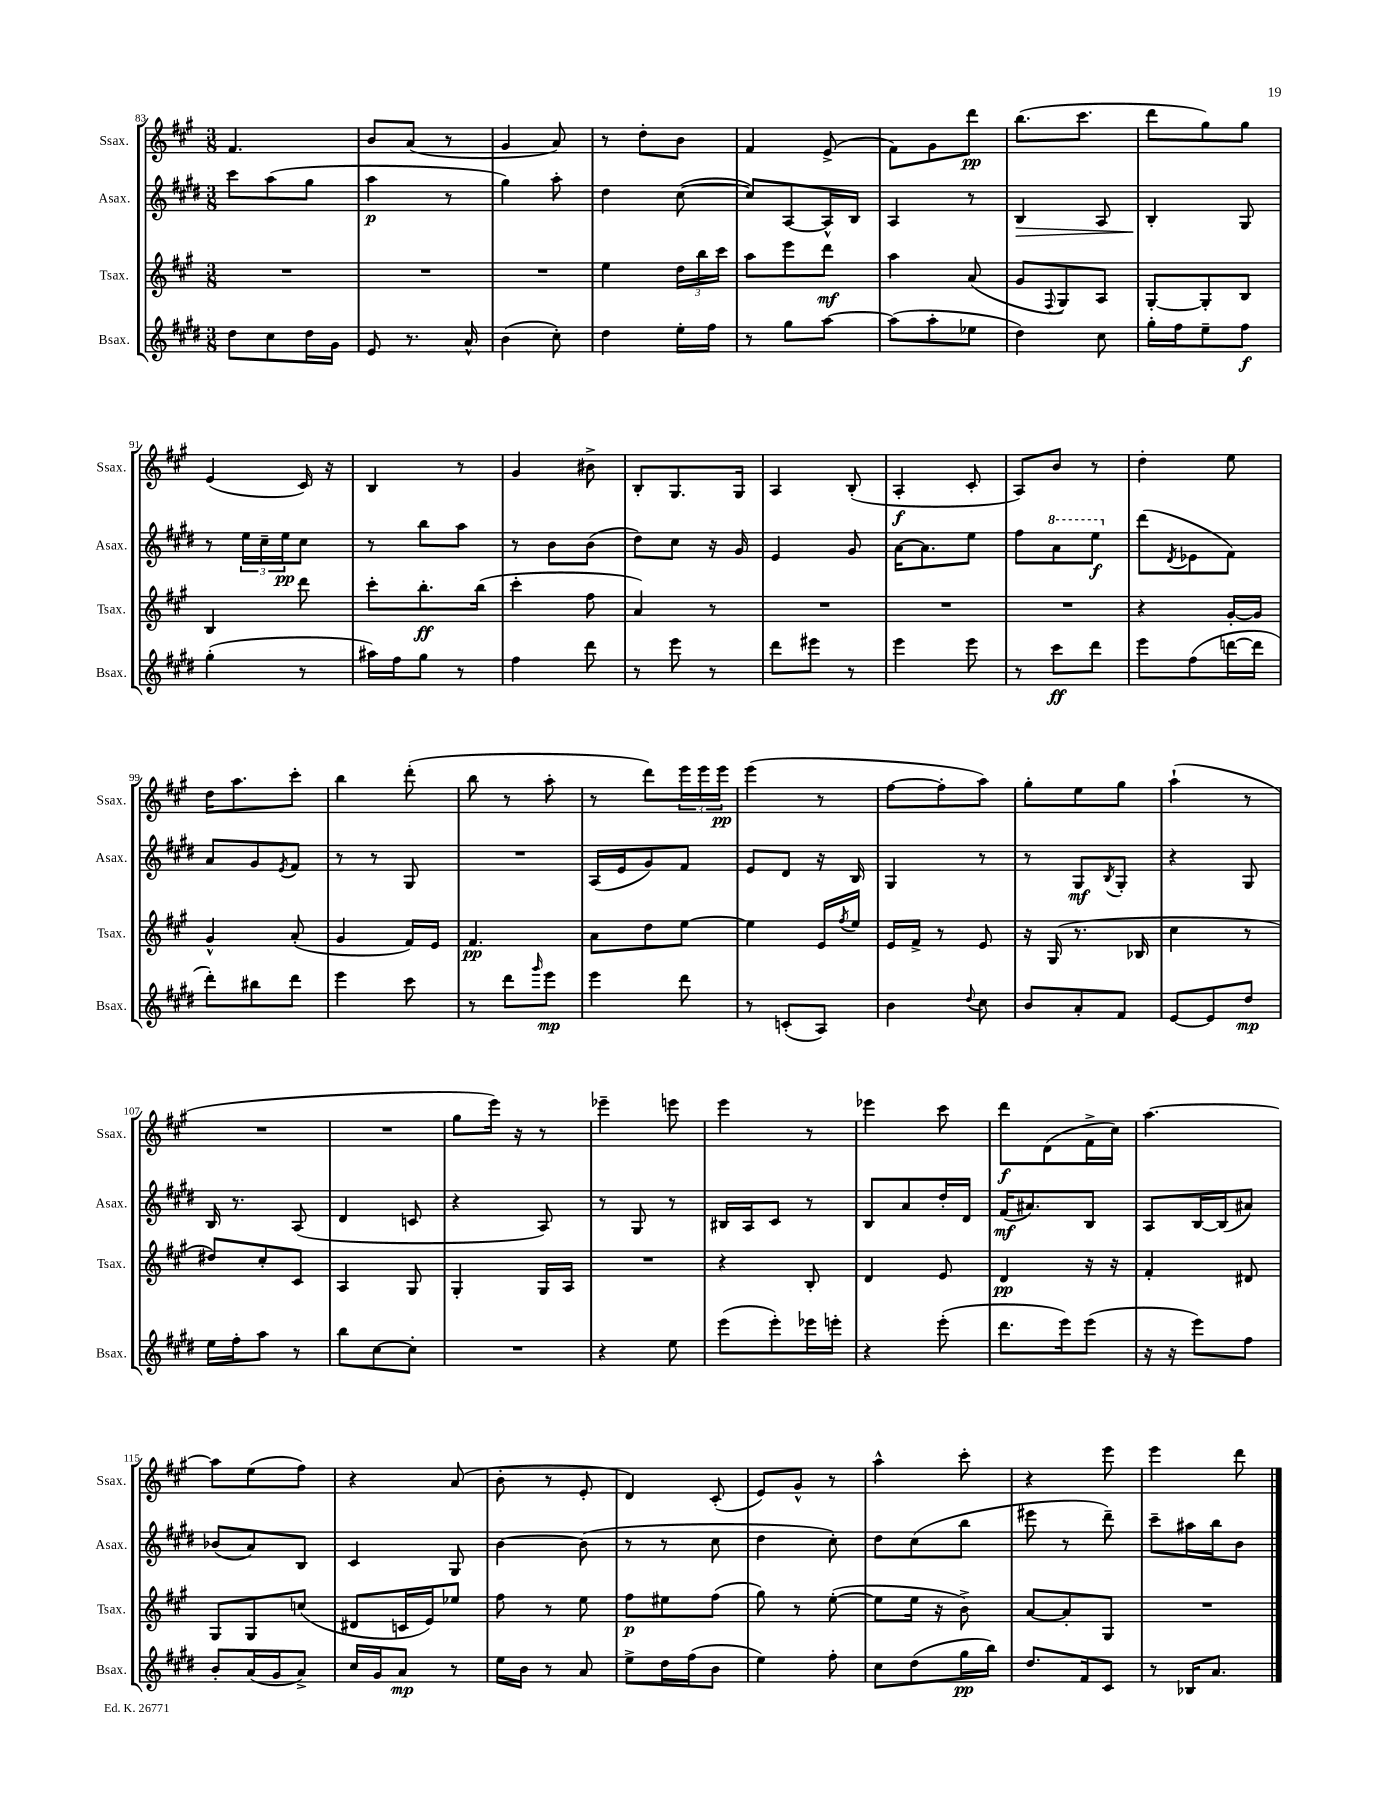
<<
\new StaffGroup <<
\new Staff = "s0" \with { instrumentName = "Ssax." shortInstrumentName = "Ssax." } {
    \clef treble \key a \major \numericTimeSignature \time 3/8
    fis'4. |
    b'8 a'8( r8 |
    gis'4 a'8) |
    r8 d''8-. b'8 |
    fis'4 e'8->( |
    fis'8) gis'8 d'''8\pp |
    b''8.( cis'''8. |
    d'''8 gis''8) gis''8 |
    e'4( cis'16) r16 |
    b4 r8 |
    gis'4 bis'8-> |
    b8-. gis8. gis16 |
    a4 b8-.( |
    a4-.\f cis'8-. |
    a8) b'8 r8 |
    d''4-. e''8 |
    d''16 a''8. cis'''8-. |
    b''4 d'''8-.( |
    b''8 r8 a''8-. |
    r8 d'''8) \tuplet 3/2 { e'''16 e'''16 e'''16\pp } |
    e'''4( r8 |
    fis''8~ fis''8-. a''8) |
    gis''8-. e''8 gis''8 |
    a''4-!( r8 |
    R4. |
    R4. |
    gis''8 e'''16) r16 r8 |
    ees'''4-- e'''8 |
    e'''4 r8 |
    ees'''4 cis'''8 |
    d'''8\f d'8( fis'16-> cis''16) |
    a''4.~ |
    a''8 e''8( fis''8) |
    r4 a'8( |
    b'8-. r8 e'8-. |
    d'4) cis'8-.( |
    e'8) gis'8-^ r8 |
    a''4-^ cis'''8-. |
    r4 e'''8 |
    e'''4 d'''8 \bar "|." |
}
\new Staff = "s1" \with { instrumentName = "Asax." shortInstrumentName = "Asax." } {
    \clef treble \key e \major \numericTimeSignature \time 3/8
    cis'''8 a''8( gis''8 |
    a''4\p r8 |
    gis''4) a''8-. |
    dis''4 cis''8~( |
    cis''8) a8~ a16-^ b16 |
    a4 r8 |
    b4\> a8 |
    b4-.\! gis8 |
    r8 \tuplet 3/2 { e''16 cis''16-- e''16\pp } cis''8 |
    r8 b''8 a''8 |
    r8 b'8 b'8( |
    dis''8) cis''8 r16 gis'16 |
    e'4 gis'8 |
    a'16~ a'8. e''8 |
    fis''8 \ottava #1 a''8 e'''8\f \ottava #0 |
    dis'''8( \acciaccatura { dis'8 } ees'8 fis'8) |
    a'8 gis'8 \acciaccatura { e'8 } fis'8 |
    r8 r8 gis8 |
    R4. |
    a16( e'16 gis'8) fis'8 |
    e'8 dis'8 r16 b16 |
    gis4 r8 |
    r8 gis8\mf \acciaccatura { b8 } gis8-. |
    r4 gis8 |
    b16 r8. a8( |
    dis'4 c'8 |
    r4 a8) |
    r8 gis8 r8 |
    bis16 a16 cis'8 r8 |
    b8 a'8 dis''16-. dis'16 |
    fis'16\mf( ais'8.) b8 |
    a8 b16~ b16( ais'8) |
    bes'8( a'8) b8 |
    cis'4 gis8 |
    b'4~ b'8( |
    r8 r8 cis''8 |
    dis''4 cis''8-.) |
    dis''8 cis''8( b''8 |
    eis'''8 r8 dis'''8--) |
    cis'''8-- ais''16 b''16 b'8 \bar "|." |
}
\new Staff = "s2" \with { instrumentName = "Tsax." shortInstrumentName = "Tsax." } {
    \clef treble \key a \major \numericTimeSignature \time 3/8
    R4. |
    R4. |
    R4. |
    e''4 \tuplet 3/2 { d''16 b''16 cis'''16 } |
    a''8 e'''8 d'''8\mf |
    a''4 a'8( |
    gis'8 \appoggiatura { fis8 } gis8) a8 |
    gis8~-. gis8-. b8 |
    b4 d'''8 |
    cis'''8-. b''8.-.\ff b''16( |
    cis'''4-. fis''8 |
    a'4) r8 |
    R4. |
    R4. |
    R4. |
    r4 gis'16~-. gis'16 |
    gis'4-^ a'8-.( |
    gis'4 fis'16) e'16 |
    fis'4.\pp |
    a'8 d''8 e''8~ |
    e''4 e'16 \acciaccatura { fis''8 } e''16 |
    e'16 fis'16-> r8 e'8 |
    r16 gis16( r8. bes16 |
    cis''4 r8 |
    dis''8) cis''8-. cis'8 |
    a4 gis8 |
    gis4-. gis16 a16 |
    R4. |
    r4 b8-. |
    d'4 e'8 |
    d'4\pp r16 r16 |
    fis'4-. dis'8 |
    gis8 gis8 c''8( |
    dis'8 c'16 e'16) ees''8 |
    fis''8 r8 e''8 |
    fis''8\p eis''8 fis''8( |
    gis''8) r8 e''8~-.( |
    e''8 e''16 r16 b'8->) |
    a'8~ a'8-. gis8 |
    R4. \bar "|." |
}
\new Staff = "s3" \with { instrumentName = "Bsax." shortInstrumentName = "Bsax." } {
    \clef treble \key e \major \numericTimeSignature \time 3/8
    dis''8 cis''8 dis''16 gis'16 |
    e'8 r8. a'16-^ |
    b'4( cis''8-.) |
    dis''4 e''16-. fis''16 |
    r8 gis''8 a''8~ |
    a''8( a''8-. ees''8 |
    dis''4) cis''8 |
    gis''16-. fis''16 e''8-- fis''8\f |
    gis''4-.( r8 |
    ais''16) fis''16 gis''8 r8 |
    fis''4 dis'''8 |
    r8 e'''8 r8 |
    dis'''8 eis'''8 r8 |
    e'''4 e'''8 |
    r8 cis'''8\ff dis'''8 |
    e'''8 fis''8( d'''16~ d'''16 |
    dis'''8-.) bis''8 dis'''8 |
    e'''4 cis'''8 |
    r8 dis'''8 \grace { gis'''16 } e'''8\mp |
    e'''4 dis'''8 |
    r8 c'8-.( a8) |
    b'4 \appoggiatura { dis''8 } cis''8 |
    b'8 a'8-. fis'8 |
    e'8~ e'8 dis''8\mp |
    e''16 fis''16-. a''8 r8 |
    b''8 cis''8~ cis''8-. |
    R4. |
    r4 e''8 |
    e'''8( e'''8-.) ees'''16 e'''16-. |
    r4 e'''8-.( |
    dis'''8. e'''16) e'''8( |
    r16 r16 e'''8) fis''8 |
    b'8-. a'16( gis'16 a'8->) |
    cis''16 gis'16 a'8\mp r8 |
    e''16 b'16 r8 a'8 |
    e''8-> dis''16 fis''16( b'8 |
    e''4) fis''8-. |
    cis''8 dis''8( gis''16\pp b''16) |
    dis''8. fis'16 cis'8 |
    r8 bes16 a'8. \bar "|." |
}
>>
>>
\layout { \context { \Score currentBarNumber = #83 } }
